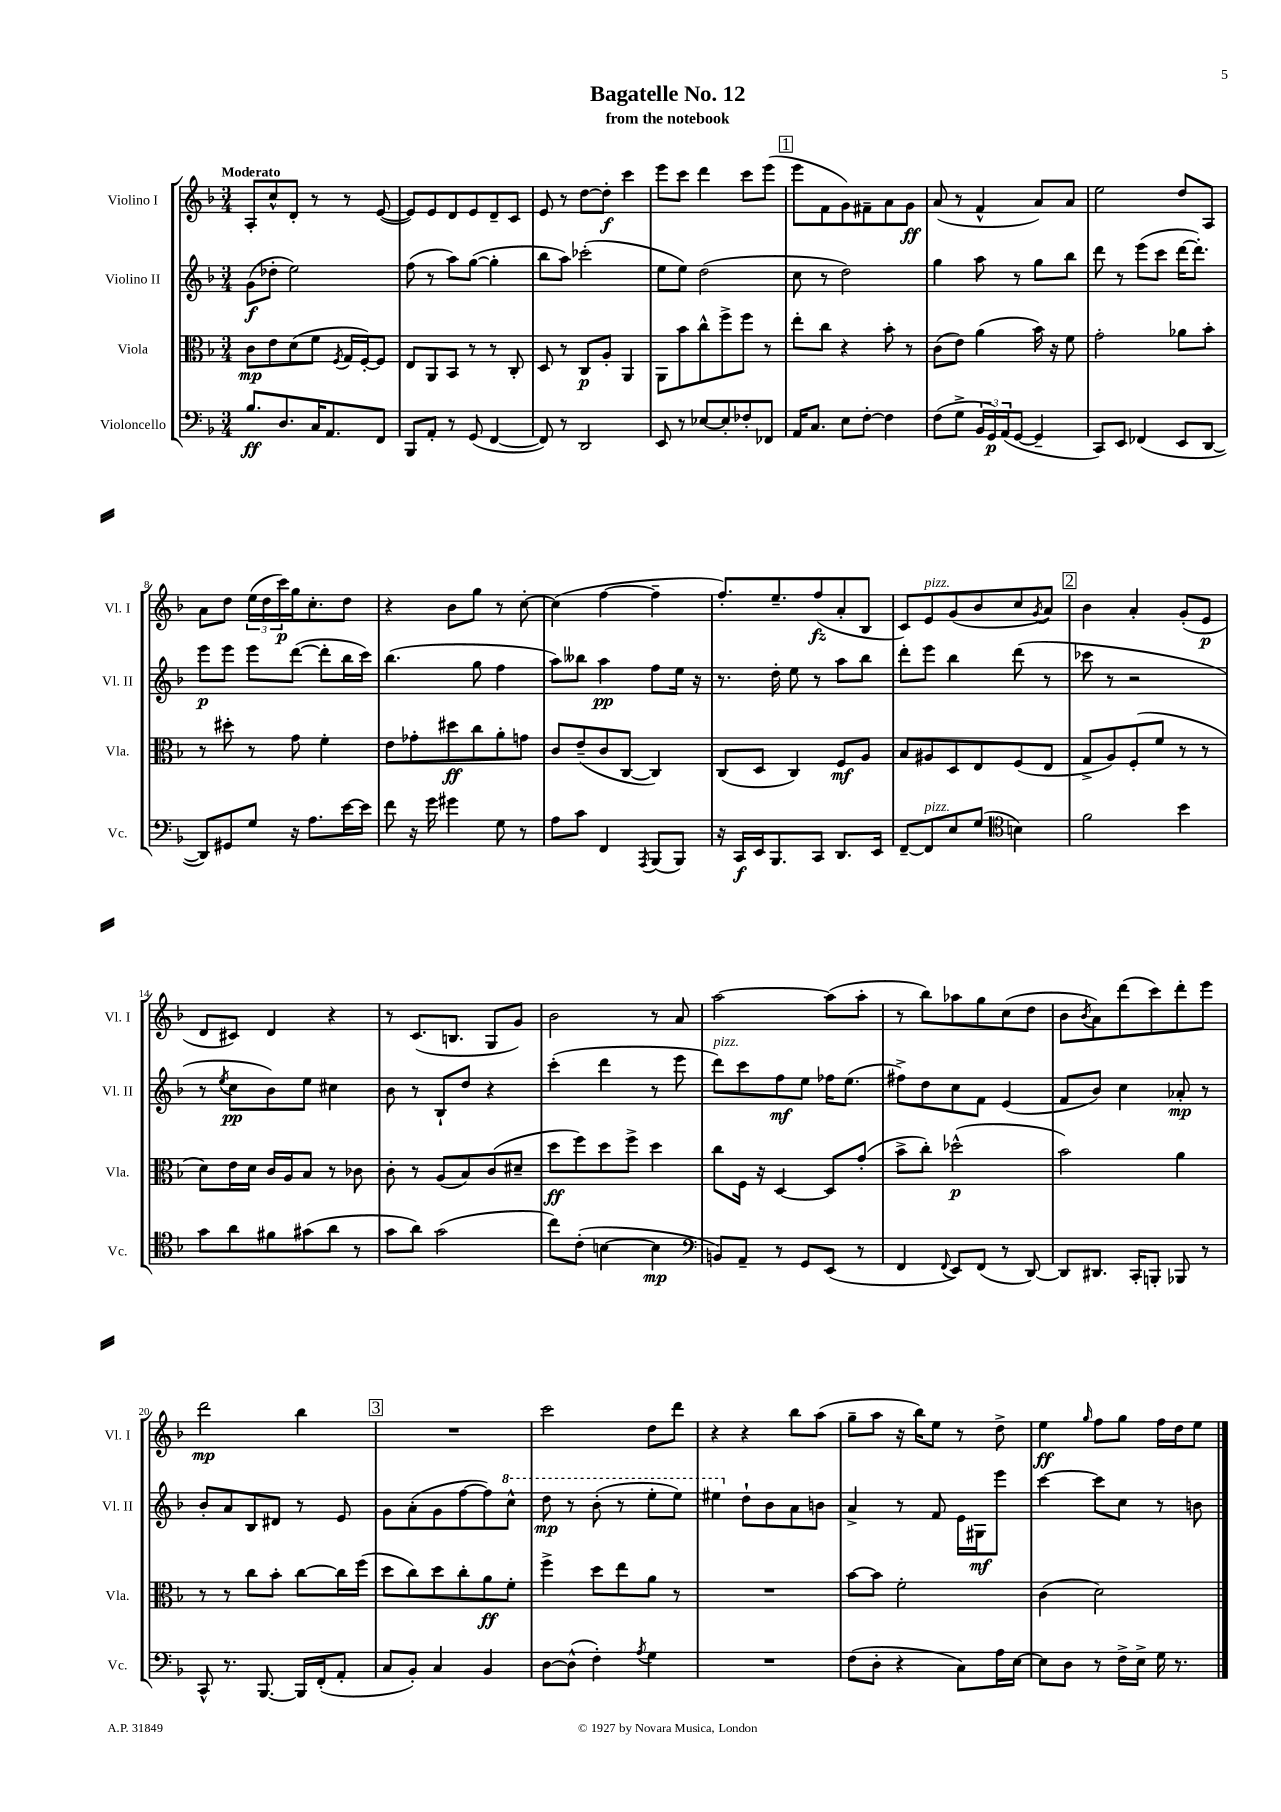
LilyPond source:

\header { title = "Bagatelle No. 12" subtitle = "from the notebook" }
<<
\new StaffGroup <<
\new Staff = "s0" \with { instrumentName = "Violino I" shortInstrumentName = "Vl. I" } {
    \clef treble \key f \major \numericTimeSignature \time 3/4 \tempo "Moderato"
    a8-. c''8-^ d'8-. r8 r8 e'8~( |
    e'8) e'8 d'8 e'8 d'8-- c'8 |
    e'8 r8 d''8~ d''8-.\f c'''4 |
    e'''8 c'''8 d'''4 c'''8 e'''8( |
    \mark \markup { \box "1" } e'''8 f'8 g'8) fis'8-- a'8 g'8\ff |
    a'8( r8 f'4-^ a'8) a'8 |
    e''2 d''8 a8 |
    a'8 d''8 \tuplet 3/2 { e''16( d''16 c'''16\p) } g''16 c''8.-. d''8 |
    r4 bes'8 g''8 r8 c''8~-. |
    c''4( f''4~ f''4-- |
    f''8.-.) e''8.-- f''8\fz( a'8-. bes8 |
    c'8) e'8^\markup { \italic "pizz." } g'8( bes'8 c''8 \acciaccatura { g'8 } a'8) |
    \mark \markup { \box "2" } bes'4 a'4-. g'8-.( e'8\p |
    d'8 cis'8) d'4 r4 |
    r8 c'8.( b8. g8 g'8) |
    bes'2 r8 a'8 |
    a''2~ a''8( a''8-. |
    r8 bes''8) aes''8 g''8 c''8( d''8 |
    bes'8 \acciaccatura { bes'8 } a'8) d'''8( c'''8) d'''8-. e'''8 |
    d'''2\mp bes''4 |
    \mark \markup { \box "3" } R2. |
    c'''2 d''8 d'''8 |
    r4 r4 bes''8 a''8( |
    g''8-- a''8 r16 bes''16) e''8 r8 d''8-> |
    e''4\ff \grace { g''16 } f''8 g''8 f''16 d''16 e''8 \bar "|." |
}
\new Staff = "s1" \with { instrumentName = "Violino II" shortInstrumentName = "Vl. II" } {
    \clef treble \key f \major \numericTimeSignature \time 3/4
    g'8\f( des''8-. e''2) |
    f''8( r8 a''8) g''8~( g''4-. |
    bes''8 a''8) ces'''2-.( |
    e''8 e''8) d''2( |
    \mark \markup { \box "1" } c''8 r8 d''2) |
    g''4 a''8 r8 g''8 bes''8 |
    d'''8 r8 e'''8( c'''8 d'''16~ d'''8.-.) |
    e'''8\p e'''8 e'''8 d'''8~( d'''8-. bes''16 c'''16) |
    bes''4.( g''8 f''4 |
    a''8) beses''8 a''4\pp f''8 e''16 r16 |
    r8. d''16-. e''8 r8 a''8 bes''8 |
    d'''8-. e'''8 bes''4 d'''8( r8 |
    \mark \markup { \box "2" } ces'''8 r8 r2 |
    r8 \acciaccatura { e''8 } c''8\pp bes'8) e''8 cis''4 |
    bes'8 r8 bes8-! d''8 r4 |
    c'''4-.( d'''4 r8 e'''8 |
    d'''8^\markup { \italic "pizz." }) c'''8 f''8\mf e''8 fes''16 e''8.( |
    fis''8->) d''8 c''8 f'8 e'4( |
    f'8 bes'8) c''4 aes'8-.\mp r8 |
    bes'8-. a'8 bes8 dis'8 r8 e'8 |
    \mark \markup { \box "3" } g'8 a'8-.( g'8 f''8~ f''8) \ottava #1 c'''8-^ |
    d'''8\mp r8 bes''8-.( r8 e'''8-. e'''8) |
    eis'''4 \ottava #0 d''8-! bes'8 a'8 b'8 |
    a'4-> r8 f'8 e'16 gis16\mf e'''8 |
    c'''4~ c'''8 c''8 r8 b'8 \bar "|." |
}
\new Staff = "s2" \with { instrumentName = "Viola" shortInstrumentName = "Vla." } {
    \clef alto \key f \major \numericTimeSignature \time 3/4
    c'8\mp e'8 d'8( f'8 \acciaccatura { f8 } g16 f16~-.) f8 |
    e8 a,8 bes,8 r8 r8 c8-. |
    d8 r8 c8\p a8-. a,4 |
    a,8 bes'8 c''8-^ f''8-> f''8 r8 |
    \mark \markup { \box "1" } e''8-. c''8 r4 bes'8-. r8 |
    c'8( e'8) a'4( bes'16) r16 f'8 |
    g'2-. aes'8 bes'8-. |
    r8 dis''8-. r8 g'8 f'4-. |
    e'8 ges'8-. dis''8\ff c''8 a'8-. g'8 |
    c'8 e'8--( c'8 c8~ c4) |
    c8( d8 c4) f8\mf a8 |
    bes8 ais8 d8 e8 f8( e8 |
    \mark \markup { \box "2" } g8-> a8) f8-.( f'8 r8 r8 |
    d'8) e'16 d'16 c'16 a16 bes8 r8 ces'8 |
    c'8-. r8 a8( bes8) c'8( dis'8-- |
    d''8\ff f''8) d''8 f''8-> d''4 |
    c''8 f16 r16 d4~ d8 g'8-.( |
    bes'8-> c''8-.) des''2-^\p( |
    bes'2) a'4 |
    r8 r8 c''8 bes'8-. c''8~ c''16 f''16( |
    \mark \markup { \box "3" } d''8 c''8) d''8 c''8-. a'8\ff f'8-. |
    f''4-> d''8 e''8 a'8 r8 |
    R2. |
    bes'8~ bes'8 f'2-. |
    c'4( d'2) \bar "|." |
}
\new Staff = "s3" \with { instrumentName = "Violoncello" shortInstrumentName = "Vc." } {
    \clef bass \key f \major \numericTimeSignature \time 3/4
    bes8.\ff d8. c16 a,8. f,8 |
    bes,,8 a,8-. r8 g,8( f,4~ |
    f,8) r8 d,2 |
    e,8 r8 ees8~ ees8-. fes8-. fes,8 |
    \mark \markup { \box "1" } a,16 c8. e8 f8~-. f4 |
    f8( g8-> \tuplet 3/2 { bes,16 g,16\p) a,16( } g,8~ g,4-- |
    c,8) e,8 fes,4( e,8 d,8~ |
    d,8) gis,8 g8 r16 a8. e'16~ e'16 |
    f'8 r16 g'16 gis'4 g8 r8 |
    a8 c'8 f,4 \acciaccatura { a,,8 } bes,,8( bes,,8) |
    r16 c,16\f e,16 bes,,8. c,8 d,8. e,16 |
    f,8~-- f,8^\markup { \italic "pizz." } e8 g8( \clef tenor b4) |
    \mark \markup { \box "2" } f'2 bes'4 |
    g'8 a'8 fis'8 gis'8( a'8 r8 |
    g'8 a'8) g'2( |
    c''8) c'8-.( b4~ b4\mp |
    \clef bass b,8) a,8-- r8 g,8 e,8( r8 |
    f,4 \appoggiatura { f,8 } e,8) f,8( r8 d,8~) |
    d,8 dis,8. c,16-. b,,8-. bes,,8 r8 |
    c,8-^ r8. bes,,8.~ bes,,16 f,16-.( a,8-. |
    \mark \markup { \box "3" } c8 bes,8-.) c4 bes,4 |
    d8~ d8-^( f4-.) \acciaccatura { a8 } g4 |
    R2. |
    f8( d8-. r4 c8) a16 e16~ |
    e8 d8 r8 f16-> e16-> g16 r8. \bar "|." |
}
>>
>>
